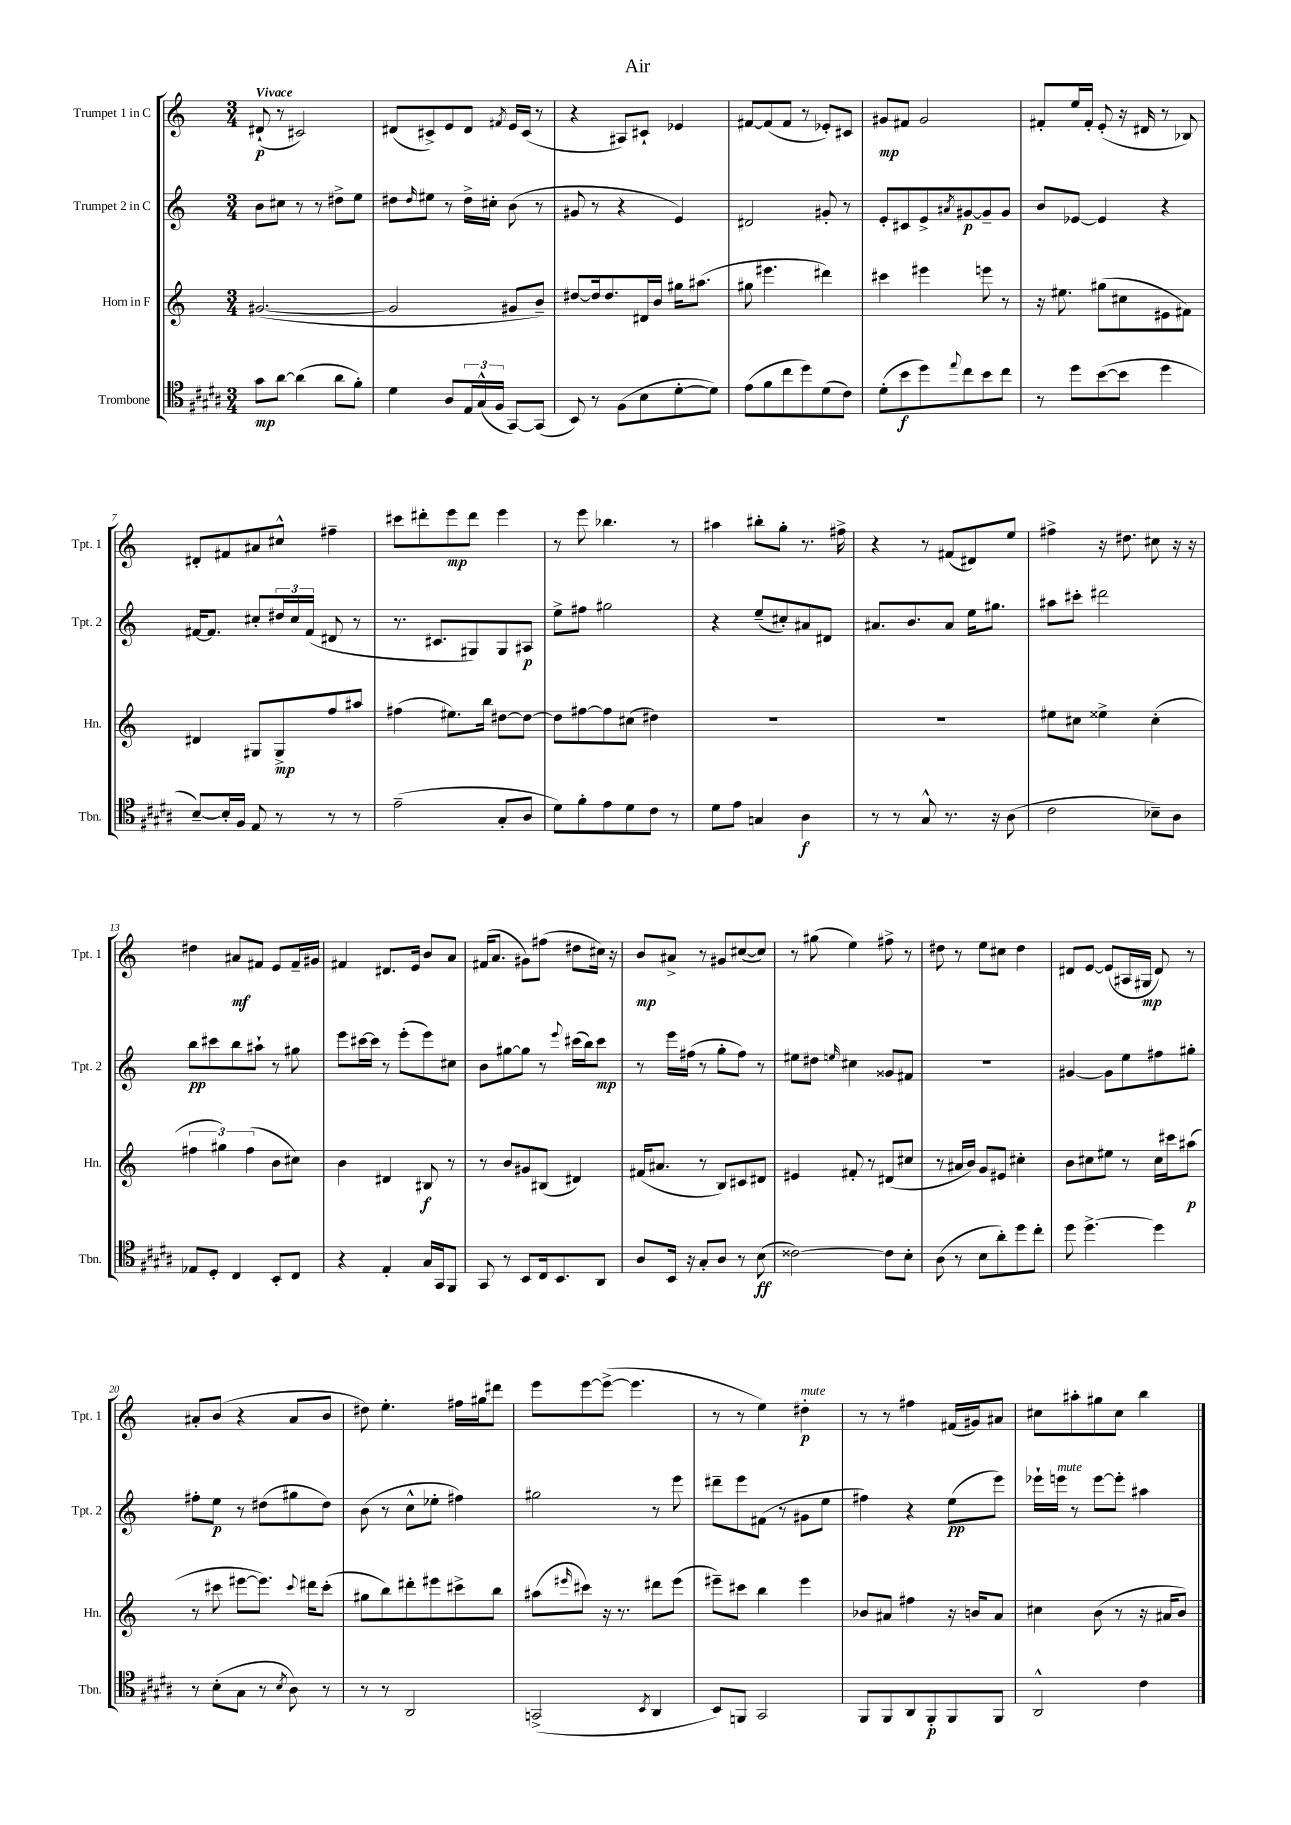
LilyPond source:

\header { title = "Air" }
<<
\new StaffGroup <<
\new Staff = "s0" \with { instrumentName = "Trumpet 1 in C" shortInstrumentName = "Tpt. 1" } {
    \clef treble \key c \major \numericTimeSignature \time 3/4 \tempo "Vivace"
    dis'8-!\p( r8 cis'2) |
    dis'8( cis'8->) e'8 dis'8 \acciaccatura { fis'8 } e'16 cis'16( r8 |
    r4 ais8) cis'8-! ees'4 |
    fis'8~ fis'8( fis'8 r8 ees'8-.) cis'8 |
    gis'8\mp fis'8 gis'2 |
    fis'8-. e''16 fis'16-. e'8-.( r16 dis'16 r8 bes8) |
    dis'8-. fis'8 ais'8 cis''8-^ fis''4-- |
    cis'''8 dis'''8-. e'''8\mp dis'''8 e'''4 |
    r8 e'''8 bes''4. r8 |
    ais''4 bis''8-. g''8-. r8. fis''16-> |
    r4 r8 fis'8( dis'8) e''8 |
    fis''4-> r16 dis''8. cis''8 r16 r16 |
    dis''4 ais'8\mf fis'8 e'8 fis'16-- gis'16 |
    fis'4 dis'8. e'16 b'8 a'8 |
    fis'16( a'8. gis'8) fis''8( dis''8 cis''16) r16 |
    b'8\mp ais'8-> r8 gis'8 cis''8~( cis''8) |
    r8 gis''8( e''4) fis''8-> r8 |
    dis''8 r8 e''8 cis''8 dis''4 |
    dis'8 e'8~ e'8( ais16 gis16\mp dis'8) r8 |
    ais'8-. b'8( r4 ais'8 b'8 |
    dis''8) e''4.-. fis''16 gis''16 dis'''8 |
    e'''8 e'''8~ e'''8~->( e'''4. |
    r8 r8 e''4) dis''4-.\p^\markup { \italic "mute" } |
    r8 r8 fis''4 fis'16( gis'16) ais'8 |
    cis''8 ais''8-. gis''8 cis''8 b''4 \bar "|." |
}
\new Staff = "s1" \with { instrumentName = "Trumpet 2 in C" shortInstrumentName = "Tpt. 2" } {
    \clef treble \key c \major \numericTimeSignature \time 3/4
    b'8 cis''8 r8 r8 dis''8-> e''8 |
    dis''8 \grace { dis''16 } eis''8 r8 dis''16-> cis''16-. b'8( r8 |
    gis'8 r8 r4 e'4) |
    dis'2 gis'8-. r8 |
    e'8-. cis'8 e'8-> \acciaccatura { ais'8 } gis'8~\p gis'8-- gis'8 |
    b'8 ees'8~ ees'4 r4 |
    fis'16~ fis'8. cis''8-. \tuplet 3/2 { dis''16 cis''16 fis'16( } dis'8 r8 |
    r8. cis'8. gis8) gis8 ais8\p |
    e''8-> fis''8 gis''2 |
    r4 e''8--( cis''8-.) ais'8 dis'8 |
    ais'8. b'8. ais'8 e''16 gis''8. |
    ais''8 cis'''8-. dis'''2 |
    b''8\pp cis'''8 b''8 ais''8-! r8 gis''8 |
    e'''8 cis'''16~ cis'''16 r8 e'''8-.( e'''8) cis''8 |
    b'8 gis''8~ gis''8 r8 \appoggiatura { e'''8 } cis'''16( b''16) cis'''8\mp |
    r8 e'''16 fis''16( r8 g''8-. fis''8) r8 |
    eis''8 dis''8 \grace { e''16 } cis''4 gisis'8 fis'8 |
    R2. |
    gis'4~ gis'8 e''8 fis''8 gis''8-. |
    fis''8-. e''8\p r8 dis''8( gis''8 dis''8) |
    b'8( r8 c''8-^ ees''8-. fis''4) |
    gis''2 r8 e'''8 |
    dis'''8-- e'''8 fis'8( r8 gis'8 e''8 |
    fis''4) r4 e''8\pp( e'''8) |
    ees'''16-! e'''16^\markup { \italic "mute" } r8 e'''8~ e'''8-. ais''4 \bar "|." |
}
\new Staff = "s2" \with { instrumentName = "Horn in F" shortInstrumentName = "Hn." } {
    \clef treble \key c \major \numericTimeSignature \time 3/4
    gis'2.~( |
    gis'2 gis'8 b'8--) |
    dis''8~ dis''16 dis''8. dis'16 b'16 gis''16 ais''8.( |
    gis''8 eis'''4. dis'''4) |
    cis'''4 eis'''4 e'''8 r8 |
    r16 eis''8. gis''8( cis''8 eis'8 fis'8) |
    dis'4 gis8 gis8->\mp f''8 ais''8 |
    fis''4( eis''8.) b''16 dis''8~ dis''8~ |
    dis''8 fis''8~ fis''8 cis''8( dis''4) |
    R2. |
    R2. |
    eis''8 cis''8 eisis''4-> cis''4-.( |
    \tuplet 3/2 { fis''4 gis''4) fis''4( } b'8 cis''8) |
    b'4 dis'4 bis8\f r8 |
    r8 b'8 gis'8 bis8( dis'4) |
    fis'16( ais'8. r8 b8) cis'8 dis'8 |
    eis'4 fis'8-. r8 dis'8( cis''8 |
    r8 ais'16 b'16) g'8 eis'8 cis''4-. |
    b'8 cis''8 eis''8 r8 cis''16 cis'''16 ais''8\p( |
    r8 cis'''8 eis'''8~ eis'''8.) \appoggiatura { cis'''8 } dis'''16 cis'''8-.( |
    gis''8 b''8) dis'''8-. eis'''8 cis'''8-> b''8 |
    ais''8( \grace { eis'''16 } cis'''8) r16 r8. dis'''8 eis'''8( |
    eis'''8--) cis'''8 b''4 eis'''4 |
    bes'8 ais'8 fis''4 r16 b'16 ais'8 |
    cis''4 b'8( r8 r16 ais'16 b'8) \bar "|." |
}
\new Staff = "s3" \with { instrumentName = "Trombone" shortInstrumentName = "Tbn." } {
    \clef tenor \key b \major \numericTimeSignature \time 3/4
    gis'8\mp ais'8~ ais'4( ais'8 fis'8-.) |
    dis'4 ais8 \tuplet 3/2 { e16 gis16-^( fis16 } gis,8~) gis,8( |
    b,8) r8 fis8( b8 dis'8~-. dis'8) |
    e'8( fis'8 cis''8 dis''8) dis'8( cis'8) |
    dis'8-.( b'8\f dis''8) \appoggiatura { e''8 } cis''8 b'8 cis''8 |
    r8 dis''8 b'8~( b'8 dis''4 |
    b8~--) b16-. fis16 e8 r8 r8 r8 |
    e'2--( gis8-. ais8 |
    dis'8) fis'8-. e'8 dis'8 cis'8 r8 |
    dis'8 e'8 g4 ais4\f |
    r8 r8 gis8-^ r8. r16 ais8( |
    cis'2 bes8--) ais8 |
    ees8 dis8-. cis4 b,8-. cis8 |
    r4 e4-. gis16 gis,16 fis,8 |
    gis,8 r8 b,8 cis16 b,8. ais,8 |
    ais8 b,16 r16 gis8-. ais8 r8 b8\ff( |
    cisis'2~) cisis'8 b8-. |
    ais8( r8 b8 ais'8-.) dis''8 cis''8-. |
    dis''8 dis''4.~-> dis''4 |
    r8 b8-.( gis8 r8 \acciaccatura { b8 } ais8) r8 |
    r8 r8 ais,2 |
    g,2->( \acciaccatura { b,8 } ais,4 |
    b,8) f,8 gis,2 |
    fis,8 fis,8 ais,8 fis,8-.\p fis,8 fis,8 |
    ais,2-^ cis'4 \bar "|." |
}
>>
>>
